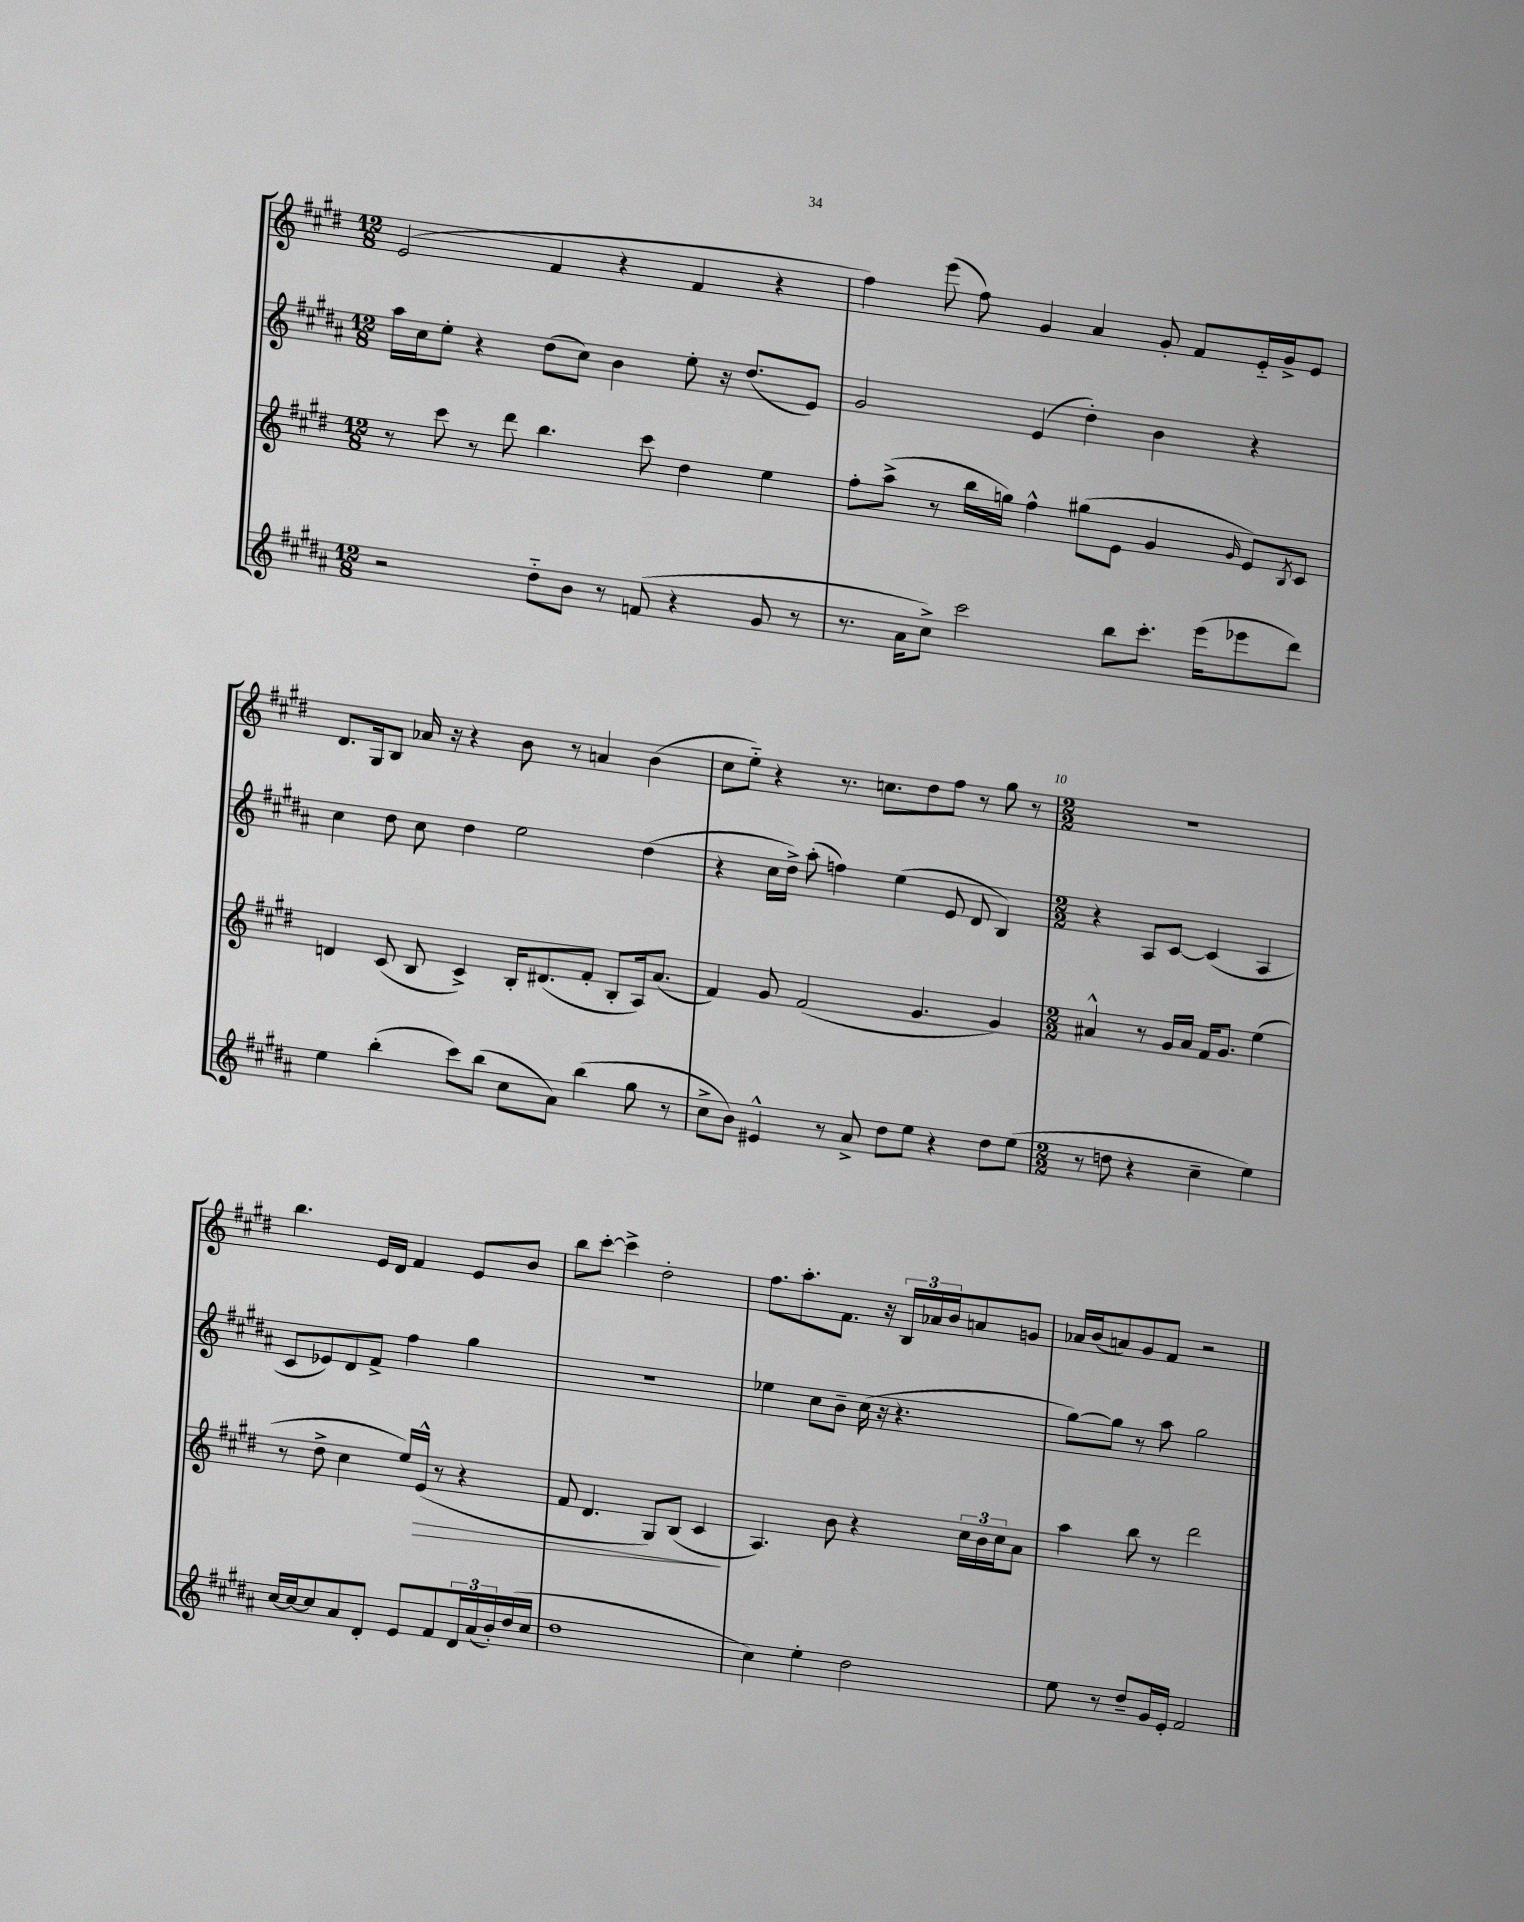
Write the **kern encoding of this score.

**kern	**kern	**dynam	**kern	**kern
*part4	*part3	*part3	*part2	*part1
*staff4	*staff3	*staff3	*staff2	*staff1
*clefG2	*clefG2	*	*clefG2	*clefG2
*k[f#c#g#d#a#]	*k[f#c#g#d#]	*	*k[f#c#g#d#a#]	*k[f#c#g#d#]
*M12/8	*M12/8	*	*M12/8	*M12/8
=6	=6	=6	=6	=6
2r	8r	.	16aa#\LL	(2e/
.	.	.	16cc#\J	.
.	8ccc#\	.	8ee'\J	.
.	8r	.	4r	.
.	8ddd#\	.	.	.
8dd#\L	4.bb\	.	(8dd#\L	4f#/
8b\J	.	.	8cc#\J)	.
8r	.	.	4b\	4r
(8fn/	8ccc#\	.	.	.
4r	4dd#\	.	8ee'\	4f#/
.	.	.	16r	.
.	.	.	(8.dd#/L	.
8g#/	4ee\	.	.	4r
8r	.	.	8e/J)	.
=7	=7	=7	=7	=7
8.r	8ff#'\L	.	2g#/	4ff#\)
.	(8aa^\J	.	.	.
16a#\KL	.	.	.	.
8cc#^\J)	8r	.	.	(8eee\
2ccc#\	16bb\LL	.	.	8ff#\)
.	16ggn\JJ)	.	.	.
.	4ff#^^\	.	(4e/	4g#/
.	(8gg#X\L	.	4dd#'\)	4a/
8bb\L	8e\J	.	.	.
8.ccc#'\J	4g#/	.	4b\	8g#'/
.	.	.	.	8f#/L
(16eee\KL	.	.	.	.
.	16qqg#/	.	.	.
8eee-X\	8e/L)	.	4r	16e/L
.	.	.	.	16g#^/J
.	8qB/	.	.	.
8ddd#\J)	8c#/J	.	.	8e/J
!!LO:LB:g=z
=8	=8	=8	=8	=8
4ee\	4dn/	.	4cc#\	8.d#/L
.	.	.	.	16G#/k
(4bb'\	(8c#/	.	8dd#\	8B/J
.	8B/	.	8cc#\	16a-X/
.	.	.	.	16r
8ccc#\L)	4c#^/)	.	4dd#\	4r
(8bb\J	.	.	.	.
8cc#\L	16B'/KL	.	2ee\	8b\
.	(8.d#X/	.	.	.
8a#\J)	.	.	.	8r
(4bb\	8f#'/J	.	.	4an/
.	8B'/L	.	.	.
8gg#\	16A/k)	.	(4dd#\	(4b\
.	(8.a/J	.	.	.
8r	.	.	.	.
=9	=9	=9	=9	=9
8cc#^\L	4f#/)	.	4r	8cc#\L
8b\J)	.	.	.	8ee\J)
4e#X^^/	8g#/	.	16cc#\LL	4r
.	.	.	16dd#^\JJ)	.
.	(2f#/	.	(8aa#'\	.
8r	.	.	4ffn\)	8.r
8a#^/	.	.	.	.
.	.	.	.	8.ccn\L
8dd#\L	.	.	(4ee\	.
8ee\J	4.g#/	.	.	8dd#\
4r	.	.	8e/	8ff#\J
.	.	.	8d#/	8r
8dd#\L	4g#/)	.	4B/)	8gg#\
(8ee\J	.	.	.	8r
=10	=10	=10	=10	=10
*M2/2	*M2/2	*	*M2/2	*M2/2
8r	4a#X^^/	.	4r	1r
8ddn\	.	.	.	.
4r	8r	.	8A#/L	.
.	16g#/LL	.	[8c#/J	.
.	16a#/JJ	.	.	.
4cc#~\	16f#/KL	.	(4c#/]	.
.	8.g#/J	.	.	.
4ee\)	(4ee\	.	4A#/	.
!!LO:LB:g=z
=11	=11	=11	=11	=11
[16cc#/LL	8r	.	8c#/L	4.bb\
16cc#/J_	.	.	.	.
8cc#/]	8dd#^\	.	8e-X/)	.
8a#/	4cc#\	.	8d#/	.
8d#'/J	.	.	8f#^/J	16e/LL
.	.	.	.	16d#/JJ
8e/L	16ee/LL)	.	4ff#\	4f#/
!	!	!LO:HP:b	!	!
.	(16e^^/JJ	>	.	.
8f#/	8r	.	.	.
24d#/L	4r	.	4gg#\	8e/L
(24a#/	.	.	.	.
24b'/)	.	.	.	.
(16dd#/	.	.	.	8b/J
16cc#/JJ	.	.	.	.
=12	=12	=12	=12	=12
1dd#	8f#/	.	1r	8bb\L
.	4.d#/	.	.	[8ccc#'\J
.	.	.	.	4ccc#^\]
.	8G#/L)	.	.	2dd#'\
.	(8B/J	.	.	.
.	4c#/	.	.	.
.	.	]	.	.
=13	=13	=13	=13	=13
4cc#\)	4.A/)	.	4ee-X\	8.ff#\L
.	.	.	.	8.aa'\
4ee'\	.	.	8cc#\L	.
.	8b\	.	8b~\J	8.f#\J
2dd#\	4r	.	(16cc#\	.
.	.	.	16r	16r
.	.	.	4.r	24B/LL
.	.	.	.	24a-X/
.	.	.	.	24b/J
.	24cc#\LL	.	.	8an/
.	24b\	.	.	.
.	24cc#\J	.	.	.
.	8a\J	.	.	8gn/J
=14	=14	=14	=14	=14
8ee\	4aa\	.	[8gg#\L)	16a-X/LL
.	.	.	.	(16b/J
8r	.	.	8gg#\J]	8an/)
8dd#~/L	8bb\	.	8r	8g#/
16g#/L	8r	.	8aa#\	8f#/J
16e'/JJ	.	.	.	.
2f#/	2ddd#\	.	2gg#\	2r
==	==	==	==	==
*-	*-	*-	*-	*-
